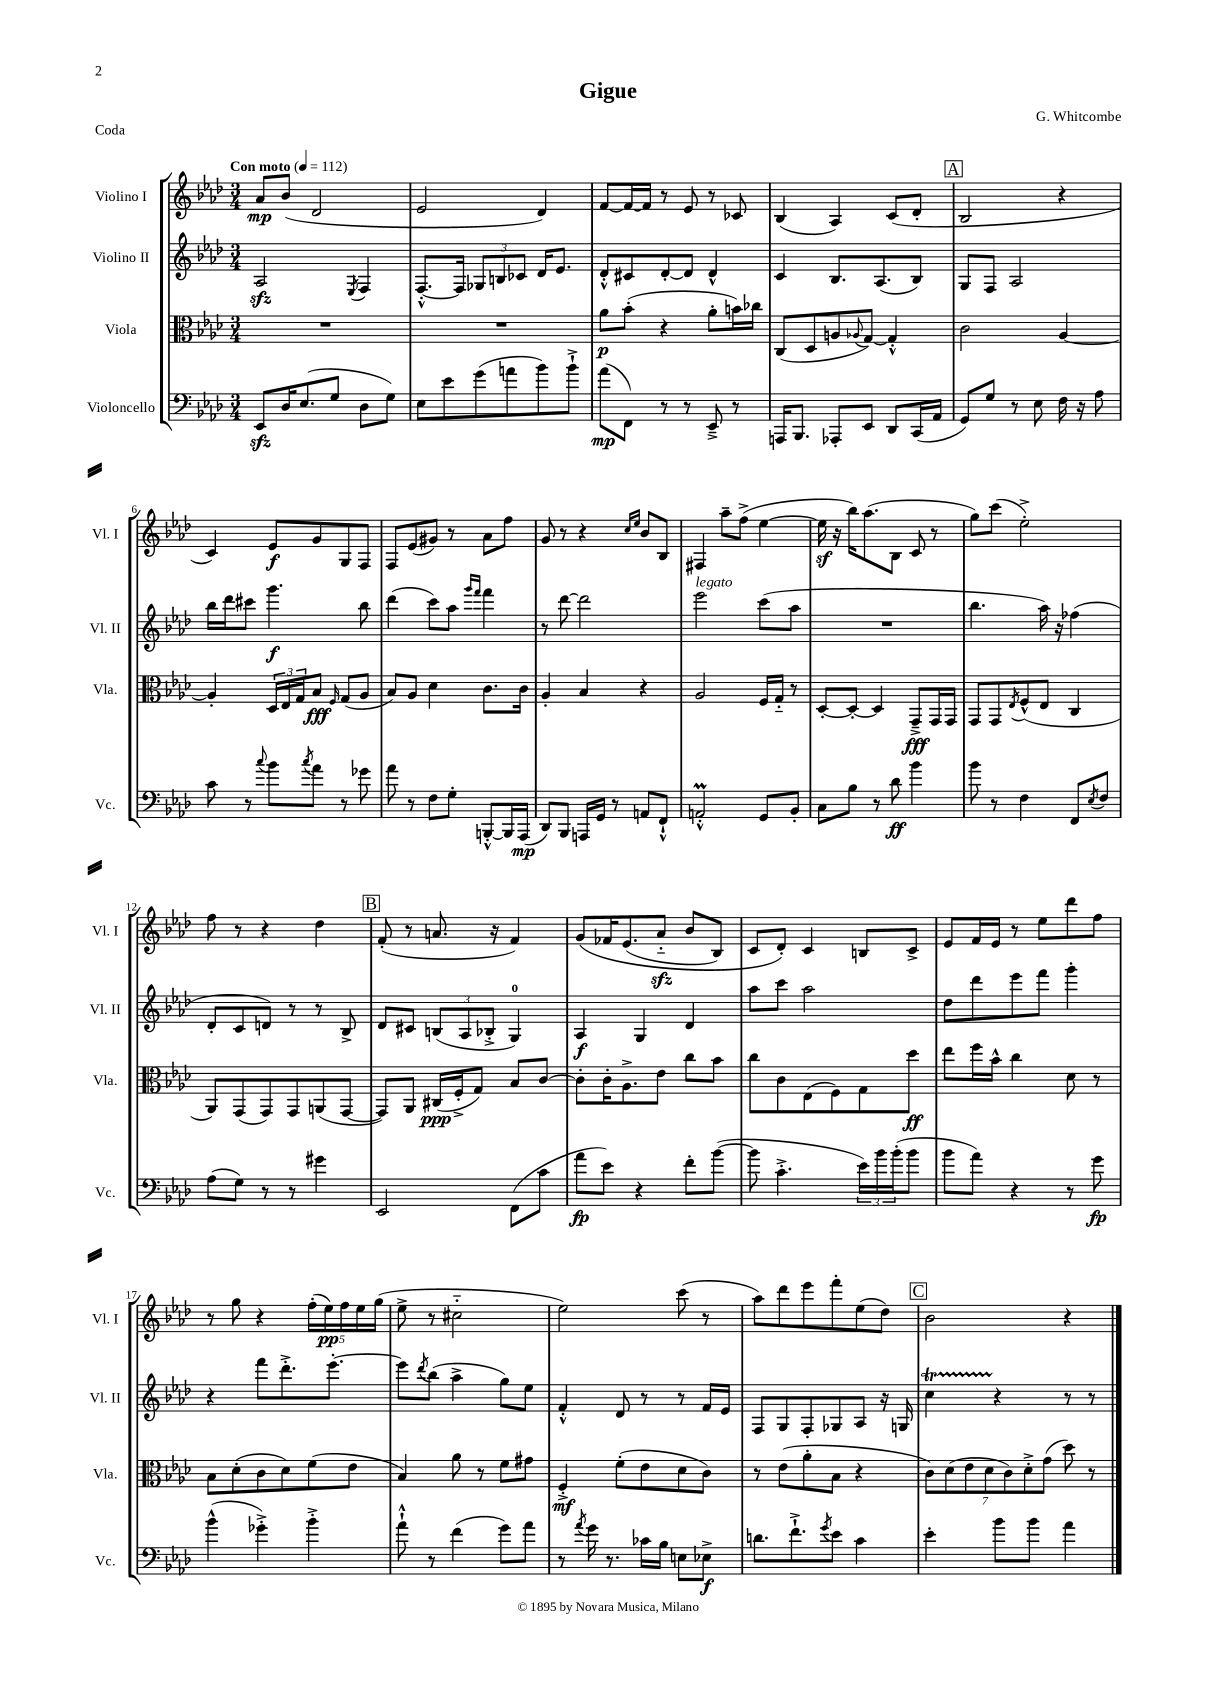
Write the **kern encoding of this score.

**kern	**kern	**kern	**kern
*staff4	*staff3	*staff2	*staff1
*clefF4	*clefC3	*clefG2	*clefG2
*k[b-e-a-d-]	*k[b-e-a-d-]	*k[b-e-a-d-]	*k[b-e-a-d-]
*M3/4	*M3/4	*M3/4	*M3/4
*MM112	*MM112	*MM112	*MM112
8EE-/L	2.r	2A-/	8a-/L
16D-/K	.	.	(8b-/J
(8.E-/	.	.	.
.	.	.	2d-/
8G/J	.	.	.
.	.	8qE-/	.
8D-\L	.	4F/	.
8G\J)	.	.	.
=	=	=	=
8E-\L	2.r	[8.F'^^/L	2e-/
8e-\	.	.	.
.	.	16F/]Jk	.
(8g\	.	12G-/L	.
.	.	12B/	.
8a\	.	.	.
.	.	12c-/J	.
8b-\)	.	16d-/LK	4d-/)
.	.	8.e-/J	.
8b-`^\J	.	.	.
=	=	=	=
(8a-\L	8a-\L	8d-'^^/L	[8f/L
8FF\J)	(8b-'\J	8c#/	16f/_L
.	.	.	16f/]JJ
8r	4r	[8d-'/	8r
8r	.	8d-/]J	8e-/
8EE-~^/	8a-'\L	4d-^^/	8r
8r	16b\L)	.	8c-/
.	16cc-\JJ	.	.
=	=	=	=
16AAA/LK	(8C/L	4c/	(4B-/
8.BBB-/J	.	.	.
.	8D-/	.	.
8AAA-'/L	8A/	8.B-/L	4A-/)
.	8qqA-/	.	.
8EE-/J	[8G/J)	.	.
.	.	(8.A-/	.
8DD-/L	4G'^^/]	.	(8c/L
(16CC/L	.	8B-/J)	8d-'/J
16AA-/JJ	.	.	.
=	=	=	=
8GG/L)	2c\	8G/L	2B-/
8G/J	.	8F/J	.
8r	.	2A-/	.
8E-\	.	.	.
16F\	[4A-/	.	4r
16r	.	.	.
8A-\	.	.	.
=	=	=	=
8c\	4A-'/]	16bb-\LL	4c/)
.	.	16ddd-\J	.
8r	.	8ccc#\J	.
8qqcc/	.	.	.
8b-\L	24D-/LL	4.ggg\	8e-/L
.	24E-/	.	.
.	24G/J	.	.
8qcc/	.	.	.
8a-\J	8B-/J	.	8g/
.	16qqF/	.	.
8r	(8G/L	.	8G/
8g-\	8A-/J	8bb-\	8F/J
=	=	=	=
8a-\	8B-/L)	(4ddd-\	8F/L
8r	8A-/J	.	(8e-/
8F\L	4d-\	8ccc\L)	8g#/J)
8G'\J	.	8aa-\J	8r
.	.	16qqggg/LL	.
.	.	16qqfff/JJ	.
[8BBB'^^/L	8.c\L	4fff\	8a-\L
16BBB/]L	.	.	8ff\J
(16AAA-/JJ	16c\Jk	.	.
=	=	=	=
8DD-/L)	4A-'/	8r	8g/
8BBB-/J	.	[8ddd-\	8r
16AAA/LL	4B-/	2ddd-\]	4r
16GG/JJ	.	.	.
8r	.	.	.
.	.	.	16qqcc/LL
.	.	.	16qqee-/JJ
8AA/L	4r	.	8b-/L
8FF`^^/J	.	.	8B-/J
=	=	=	=
2AA'^^/	2A-/	2eee-\	4F#/
.	.	.	8aa-~\L
.	.	.	(8ff^\J
8GG/L	16F/LL	(8ccc\L	[4ee-\
.	16G'~/JJ	.	.
8BB-'/J	8r	8aa-\J	.
=	=	=	=
8C\L	[8D-'/L	2.r	16ee-\]
.	.	.	16r
8B-\J	8D-'/_J	.	16bb-\LK)
.	.	.	(8.aa-\
8r	4D-/]	.	.
8d-\	.	.	8B-\J
4b-\	8GG~^/L	.	8c/
.	16GG/L	.	8r
.	16GG/JJ	.	.
=	=	=	=
8b-\	8GG/L	4.bb-\	8gg\L)
8r	8GG/	.	(8ccc\J
.	8qE-/	.	.
4F\	(8F^^/	.	2ee-'^\)
.	8E-/J	16aa-\)	.
.	.	16r	.
8FF/L	4C/	(4ff-\	.
8qE-/	.	.	.
8F/J	.	.	.
=	=	=	=
(8A-\L	8AA-/L)	8d-'/L	8ff\
8G\J)	(8GG/	8c/	8r
8r	8GG/)	8d/J)	4r
8r	8GG/	8r	.
4g#\	(8AA/	8r	4dd-\
.	[8GG/J	8B-^/	.
=	=	=	=
2EE-/	8GG/]L)	8d-/L	(8f'/
.	8AA-/J	8c#/J	8r
.	(16C#/LL	(12B/L	8.a/
.	16F'^/J	.	.
.	.	12A-/	.
.	8G/J)	.	.
.	.	12B-'^/J	.
.	.	.	16r
(8FF\L	8B-/L	4G/)	4f/)
8c\J	[8c/J	.	.
=	=	=	=
8a-\L	8c'\]L	4A-/	&(8g/L
8e-\J)	16c'\K	.	16f-/K
.	8.A-^\	.	(8.e-/
4r	.	4G/	.
.	8e-\J	.	8a-'~/J
8f'\L	8cc\L	4d-/	8b-/L
([8b-\J	8b-\J	.	8B-/J)
=	=	=	=
8b-\]	8cc\L	8aa-\L	8c/L
4.c'^\	8c\	8ccc\J	8d-'/J&)
.	(8E-\	2aa-\	4c/
.	8F\)	.	.
24e-\LL)	8G\	.	8B/L
24b-\	.	.	.
(24b-'\J	.	.	.
8b-\J	8dd-\J	.	8c^/J
=	=	=	=
8b-\L	8ee-\L	8dd-\L	8e-/L
8a-\J)	16ff\L	8ddd-\	16f/L
.	16b-^^\JJ	.	16e-/JJ
4r	4cc\	8eee-\	8r
.	.	8fff\J	8ee-\L
8r	8d-\	4ggg'\	8ddd-\
8g\	8r	.	8ff\J
=	=	=	=
(4b-^^\	8B-\L	4r	8r
.	(8d-'\	.	8gg\
4g-'^\)	8c\	8fff\L	4r
.	8d-\)	8.ddd-'^\	.
4b-'^\	(8f\	.	(20ff'\LL
.	.	.	20ee-\)
.	.	[8.eee-'\J	.
.	.	.	20ff\
.	8e-\J	.	.
.	.	.	20ee-\
.	.	.	(20gg\JJ
=	=	=	=
8a-`^^\	4B-/)	8eee-\]L	8ee-^\
.	.	8qddd-/	.
8r	.	(8bb-\J	8r
(4f\	8a-\	4aa-^\	2cc#'~\
.	8r	.	.
8g\L)	8f\L	8gg\L)	.
8a-\J	8g#\J	8ee-\J	.
=	=	=	=
8r	4F'^/	4f'^^/	2ee-\)
8qa-/	.	.	.
16g\	.	.	.
8.r	.	.	.
.	(8f'\L	8d-/	.
16c-\LL	8e-\	8r	.
16B-\JJ	.	.	.
8E\L	8d-\	8r	(8ccc\
8E-^\J	8c\J)	16f/LL	8r
.	.	16e-/JJ	.
=	=	=	=
8.d\L	8r	8F/L	8aa-\L)
.	(8e-\L	8G/	8ddd-\
8.f`^\	.	.	.
.	8a-'\	8F'/	8eee-\
8qg/	.	.	.
8e-\J	8B-\J	8G-/	8fff'\
4c\	4r	8A-/J	(8ee-\
.	.	16r	8dd-\J)
.	.	16G/	.
=	=	=	=
4e-'\	14c\L)	4cc\	2b-\
.	(14d-\	.	.
.	14e-\	.	.
.	14d-\	.	.
8b-\L	.	4r	.
.	14c\)	.	.
.	14d-'^\	.	.
8b-\J	.	.	.
.	(14g\J	.	.
4a-\	8dd-\)	8r	4r
.	8r	8r	.
==	==	==	==
*-	*-	*-	*-
